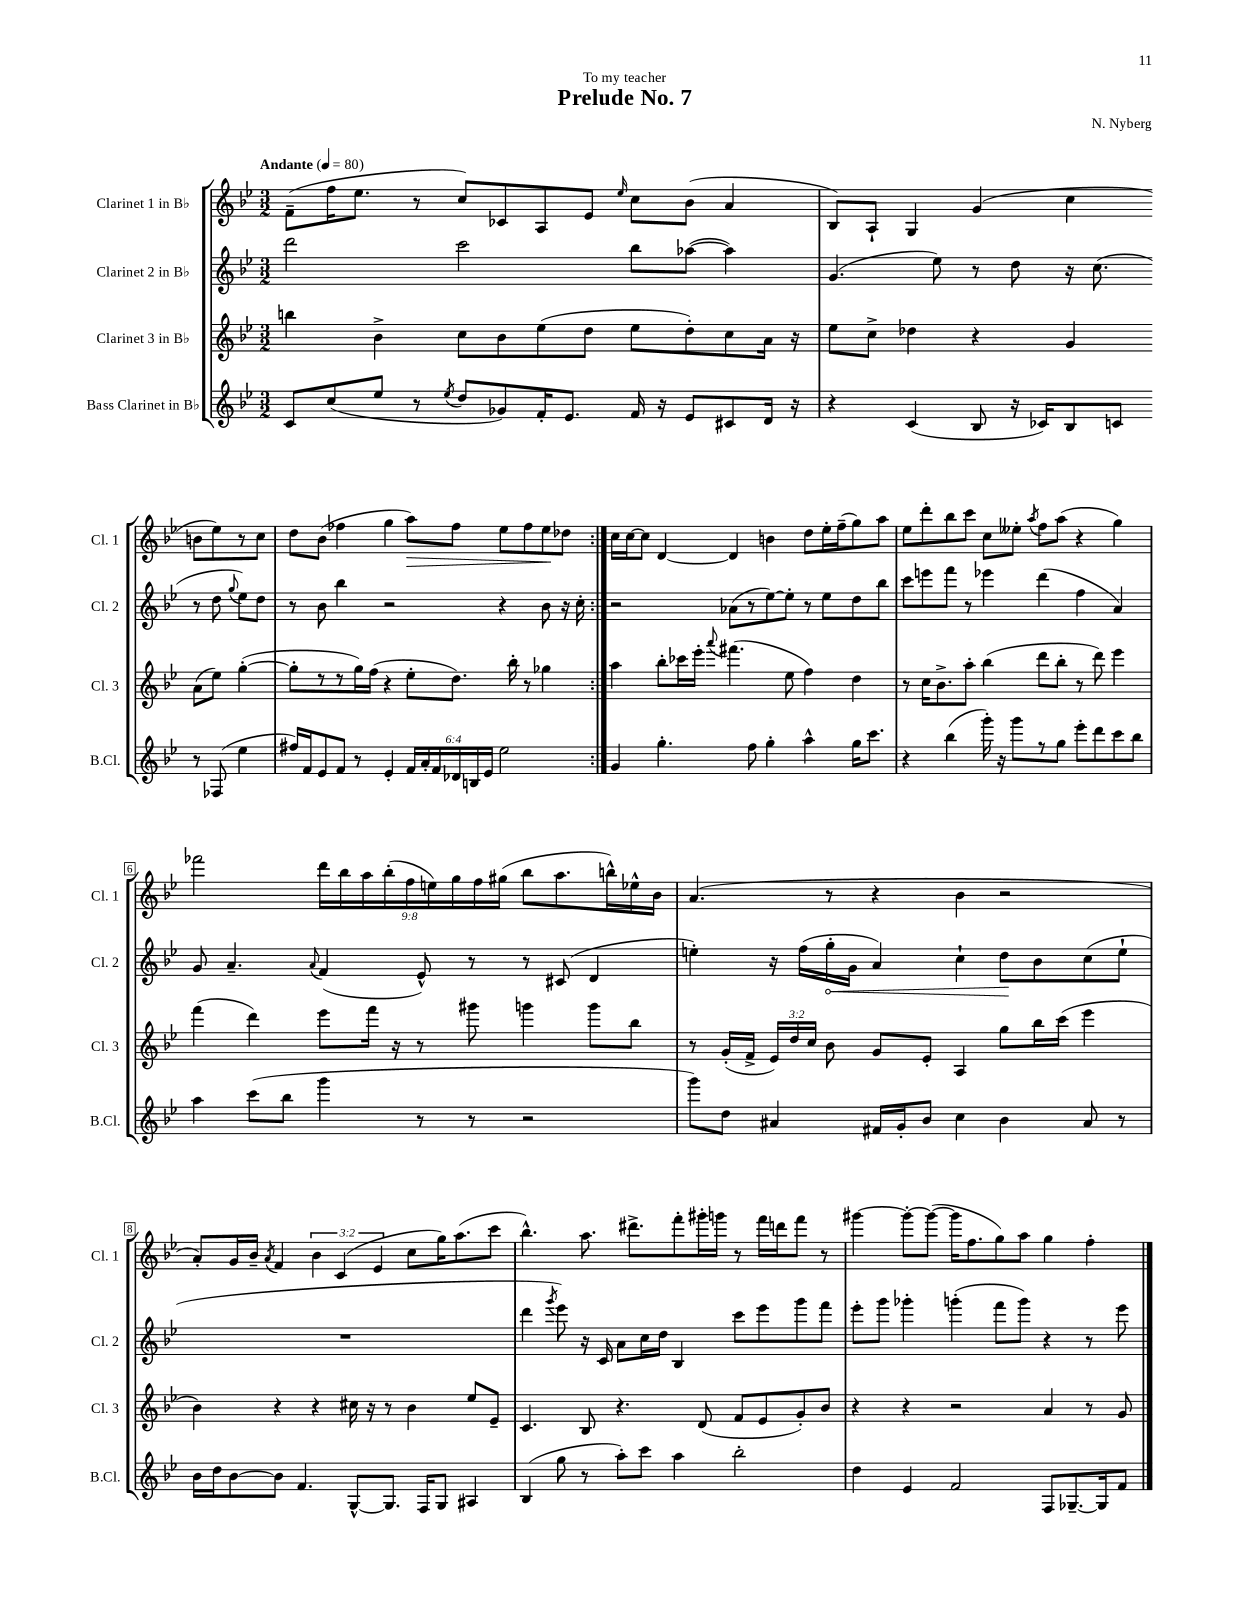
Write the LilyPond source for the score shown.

\header { title = "Prelude No. 7" composer = "N. Nyberg" dedication = "To my teacher" }
<<
\new StaffGroup <<
\new Staff = "s0" \with { instrumentName = "Clarinet 1 in Bb" shortInstrumentName = "Cl. 1" } {
    \clef treble \key bes \major \numericTimeSignature \time 3/2 \override Staff.TupletNumber.text = #tuplet-number::calc-fraction-text \tempo "Andante" 4 = 80
    \autoBeamOff \repeat volta 2 { f'8[--( f''16 ees''8.] r8 c''8[) ces'8 a8 ees'8] \grace { ees''16 } c''8[ bes'8]( a'4 |
    bes8[) a8]-! g4 g'4( c''4 b'8[ ees''8) r8 c''8] |
    d''8[ bes'8]( fes''4 g''4 a''8[\>) fes''8] ees''8[ fes''8 ees''8\! des''8] | }
    c''16[ c''16~ c''8] d'4~ d'4 b'4 d''8[ ees''16-. f''16--( g''8) a''8] |
    ees''8[ d'''8-. bes''8 c'''8] c''8[ eeses''8]-. \acciaccatura { a''8 } f''8[ a''8]( r4 g''4) |
    fes'''2 \tuplet 9/8 { d'''16[ bes''16 a''16 bes''16-.( f''16 e''16) g''16 f''16 gis''16]( } bes''8[ a''8. b''16-^) ees''16-^ bes'16] |
    a'4.( r8 r4 bes'4 r2 |
    a'8[-.) g'16 bes'16]-- \acciaccatura { a'8 } f'4 \tuplet 3/2 { bes'4 c'4( ees'4 } c''8[ g''16) a''8.( c'''8] |
    bes''4.-^) a''8. dis'''8.[-> f'''8-. gis'''16-. g'''16] r8 f'''16[ d'''16 f'''8] r8 |
    gis'''4~ gis'''8[~-. gis'''8]~( gis'''16[ f''8. g''8) a''8] g''4 f''4-. \bar "|." |
}
\new Staff = "s1" \with { instrumentName = "Clarinet 2 in Bb" shortInstrumentName = "Cl. 2" } {
    \clef treble \key bes \major \numericTimeSignature \time 3/2
    \autoBeamOff \repeat volta 2 { d'''2 c'''2 bes''8[ aes''8]~( aes''4) |
    g'4.( ees''8) r8 d''8 r16 c''8.( r8 d''8 \appoggiatura { g''8 } ees''8[) d''8] |
    r8 bes'8 bes''4 r2 r4 bes'8 r16 c''16-. | }
    r2 aes'8[( r8 ees''8~) ees''8]-. r8 ees''8[ d''8 bes''8] |
    c'''8[ e'''8 f'''8] r8 ees'''4 d'''4( f''4 a'4) |
    g'8 a'4.-- \appoggiatura { a'8 } f'4( ees'8-^) r8 r8 cis'8( d'4 |
    e''4-.) r16 f''16[( \once \override Hairpin.circled-tip = ##t g''16-.\< g'16] a'4) c''4-! d''8[\! bes'8 c''8( e''8]-! |
    R1. |
    d'''4 \acciaccatura { g'''8 } ees'''8) r16 c'16 a'8[ c''16 d''16] bes4 c'''8[ ees'''8 g'''8 f'''8] |
    ees'''8[-. g'''8] ges'''4-. g'''4-.( f'''8[ g'''8]) r4 r8 ees'''8 \bar "|." |
}
\new Staff = "s2" \with { instrumentName = "Clarinet 3 in Bb" shortInstrumentName = "Cl. 3" } {
    \clef treble \key bes \major \numericTimeSignature \time 3/2 \override Staff.TupletNumber.text = #tuplet-number::calc-fraction-text
    \autoBeamOff \repeat volta 2 { b''4 bes'4-> c''8[ bes'8 ees''8( d''8] ees''8[ d''8-.) c''8 a'16] r16 |
    ees''8[ c''8]-> des''4 r4 g'4 a'8[( ees''8]) g''4~-.( |
    g''8[-. r8 r8 g''16) f''16]( r4 ees''8[-. d''8.]) bes''16-. r8 ges''4 | }
    a''4 bes''8[-. ces'''16 ees'''16]-. \appoggiatura { a'''8 } fis'''4.( ees''8 f''4) d''4 |
    r8 c''16[ bes'8.-> a''8]-. bes''4( d'''8[ bes''8]-. r8 d'''8) ees'''4 |
    f'''4( d'''4) ees'''8[ f'''16] r16 r8 gis'''8 g'''4 g'''8[ bes''8] |
    r8 g'16[-.( f'16]-> \tuplet 3/2 { ees'16[) d''16 c''16] } bes'8 g'8[ ees'8]-. a4 g''8[ bes''16 c'''16]( ees'''4 |
    bes'4) r4 r4 cis''16 r16 r8 bes'4 ees''8[ ees'8]-- |
    c'4. bes8 r4. d'8( f'8[ ees'8 g'8-.) bes'8] |
    r4 r4 r2 a'4 r8 g'8 \bar "|." |
}
\new Staff = "s3" \with { instrumentName = "Bass Clarinet in Bb" shortInstrumentName = "B.Cl." } {
    \clef treble \key bes \major \numericTimeSignature \time 3/2 \override Staff.TupletNumber.text = #tuplet-number::calc-fraction-text
    \autoBeamOff \repeat volta 2 { c'8[ c''8( ees''8] r8 \acciaccatura { ees''8 } d''8[ ges'8) f'16-. ees'8.] f'16 r16 ees'8[ cis'8 d'16] r16 |
    r4 c'4( bes8 r16 ces'16[) bes8 c'8] r8 fes8( ees''4 |
    fis''16[) f'16 ees'8 f'8] r8 ees'4-. \tuplet 6/4 { f'16[ a'16-. f'16 des'16 b16 ees'16] } ees''2 | }
    g'4 g''4.-. f''8 g''4-. a''4-^ g''16[ c'''8.] |
    r4 bes''4( g'''16-.) r16 g'''8[ r8 g''8] ees'''8[-. d'''8 c'''8 bes''8] |
    a''4 c'''8[( bes''8] g'''4 r8 r8 r2 |
    g'''8[) d''8] ais'4 fis'16[ g'16-. bes'8] c''4 bes'4 ais'8 r8 |
    bes'16[ d''16 bes'8~ bes'8] f'4. g8[~-^ g8.] f16[ g8] ais4 |
    bes4( g''8 r8 a''8[-.) c'''8] a''4 bes''2-. |
    d''4 ees'4 f'2 f8[ ges8.~-- ges16 f'8] \bar "|." |
}
>>
>>
\layout { \context { \Score \override BarNumber.stencil = #(make-stencil-boxer 0.1 0.3 ly:text-interface::print) } }
